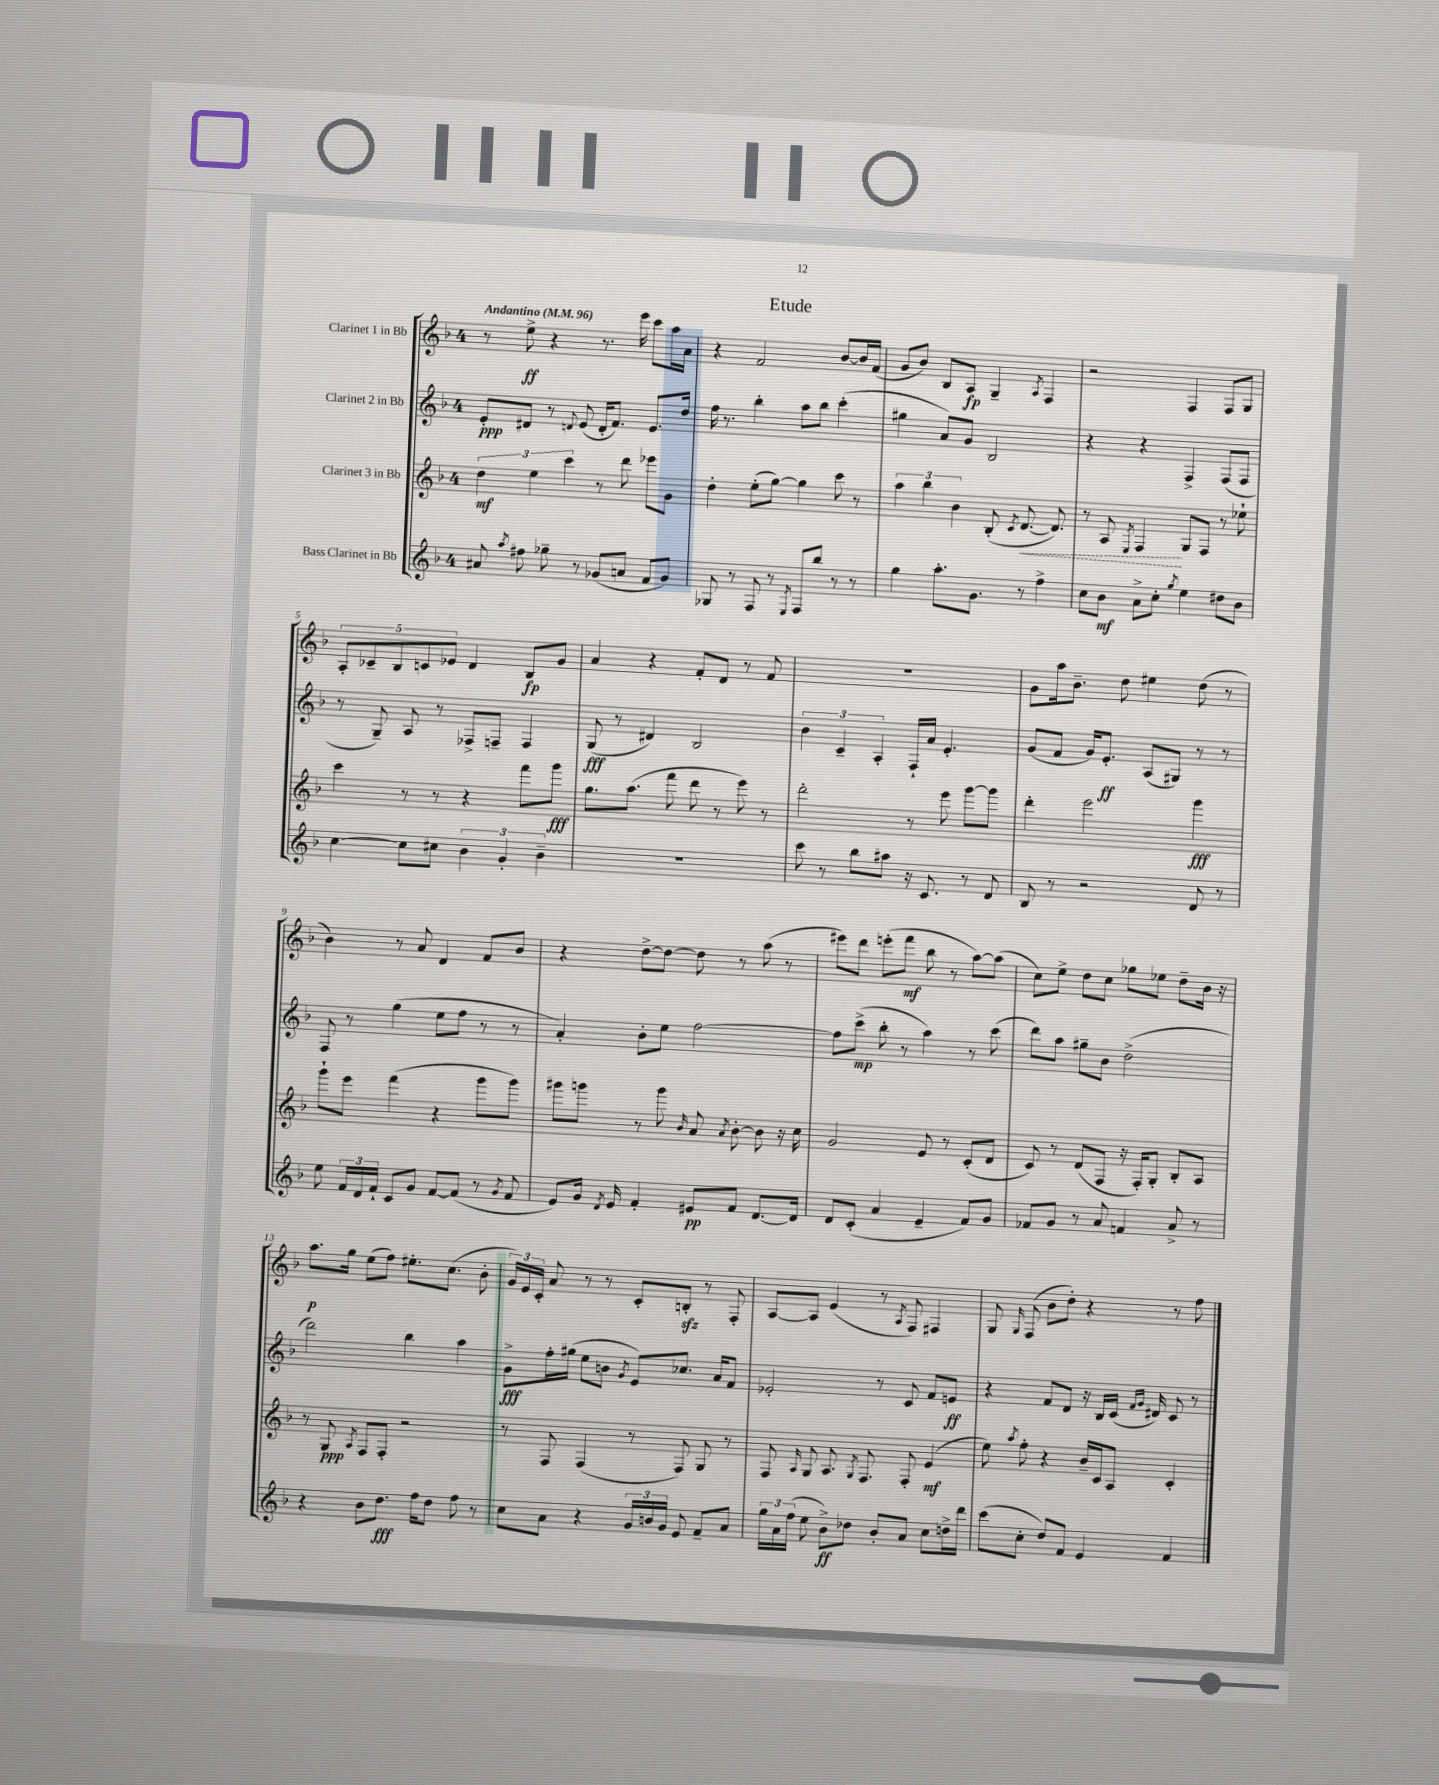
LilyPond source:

\header { title = "Etude" }
<<
\new StaffGroup <<
\new Staff = "s0" \with { instrumentName = "Clarinet 1 in Bb" } {
    \clef treble \key f \major \once \override Staff.TimeSignature.style = #'single-digit \time 4/4 \tempo "Andantino" 4 = 96
    \autoBeamOff r8 e''8->\ff r4 r8. e'''16 c'''8[ a''16 a'16] |
    r4 f'2 bes'8[~ bes'16 f'16]( |
    g'8[ bes'8]) bes8[ a8]\fp g4-- \acciaccatura { a8 } f4 |
    r2 f4 f8[ g8] |
    \tuplet 5/4 { a8[-. ces'8-- bes8 c'8 ees'8] } d'4 bes8[\fp g'8] |
    a'4 r4 f'8[-. d'8] r8 f'8 |
    R1 |
    g'8[ a''16 bes'8.]-- d''8 eis''4 d''8( r8 |
    bes'4) r8 a'8 d'4 f'8[ bes'8] |
    r4 d''8[~-> d''8]~ d''8 r8 a''8( r8 |
    eis'''8[) d'''8] e'''8[-.( f'''8]\mf bes''8 r8 a''8[~) a''8]( |
    c''8[) e''8]-> d''8[ c''8] ges''8[ ees''8] d''8[-- bes'16] r16 |
    a''8.[\p g''16] e''8[( f''8]) eis''8.[-. c''8.]( bes'8-. |
    \tuplet 3/2 { g'16[) e'16 c'16]-. } a'8 r8 r8 c'8[-. b8]-.\sfz r8 f8-. |
    a8[~ a8] e'4( r8 \acciaccatura { a8 } f8) fis4 |
    g8 \grace { g16 } f8( bes'8[ d''8]-.) r4 r8 f''8 \bar "|." |
}
\new Staff = "s1" \with { instrumentName = "Clarinet 2 in Bb" } {
    \clef treble \key f \major \once \override Staff.TimeSignature.style = #'single-digit \time 4/4
    \autoBeamOff e'8[-.\ppp dis'8] r8 \appoggiatura { d'8 } e'8( d'16[-. f'8.]) e'8.[ d''16] |
    f''16 r8. bes''4-. a''8[ bes''8] c'''4-.( |
    gis''4 a'8[) g'8] bes2 |
    r4 r4 f4-> f8[( f8] |
    r8 g8--) a8 r8 fes8[-> f8]-- f4 |
    g8\fff( r8 dis'4) bes2 |
    \tuplet 3/2 { bes'4 c'4-- a4-. } f16[-! a'16] e'4.-. |
    g'8[( f'8] g'16[) e'8.]-.\ff a8[( gis8]) r8 r8 |
    f8 r8 g''4( e''8[ f''8] r8 r8 |
    a'4-.) bes'8[-. e''8] f''2~ |
    f''8[ c'''8]->\mp( bes''8-. r8 a''4) r8 c'''8( |
    d'''8[) a''8] gis''8[-- bes'8] d''2->( |
    d'''2) bes''4 a''4 |
    g'8[->\fff f''16-. gis''16]( e''8[ b'8] \acciaccatura { g'8 } e'8[) ces''8.] a'16[ f'8] |
    ees'2-. r8 c'8 f'8[ e'8]\ff |
    r4 f'8[ d'8] r16 bes16[ c'16]( \grace { f'16[ g'16] } dis'16) c'8 r8 \bar "|." |
}
\new Staff = "s2" \with { instrumentName = "Clarinet 3 in Bb" } {
    \clef treble \key f \major \once \override Staff.TimeSignature.style = #'single-digit \time 4/4
    \autoBeamOff \tuplet 3/2 { d''4\mf e''4 c'''4 } r8 d'''8 ees'''8[ g'8] |
    d''4-. e''8[-.( g''8]~) g''4 c'''8 r8 |
    \tuplet 3/2 { a''4 bes''4 bes'4 } bes8-.( \acciaccatura { c'8 } \once \override Hairpin.style = #'dashed-line d'8.~\< d'8.) |
    r8 a8 \acciaccatura { e8 } f4\! g8[ f8] r8 ees''8-! |
    c'''4 r8 r8 r4 f'''8[ g'''8]\fff |
    g''8.[ a''8.]( f'''8 d'''8 r8 e'''8) r8 |
    d'''2-. r8 e'''8 g'''8[~ g'''8] |
    d'''4-. e'''2 g'''4\fff |
    g'''8[-! e'''8] f'''4( r4 g'''8[ g'''8]) |
    gis'''8[ g'''8] r8 g'''8 \grace { bes'16 } a'8 \acciaccatura { a'8 } bes'8~-. bes'8 r16 c''16 |
    g'2 e'8 r8 c'8[-.( d'8] |
    c'8) r8 d'8[( f8] r16 f16[-.) g8]-. bes8[-. a8] |
    r8 g8\ppp \acciaccatura { a8 } f8[ f8]-. r2 |
    r8 f8 f4( r8 f8) g8 r8 |
    f8 \grace { a16 } g8 a8. \acciaccatura { g8 } f8. f8-. e'4\mf( |
    e''8) \acciaccatura { a''8 } f''8-. r4 bes'16[-- c'16 a8] c'4-. \bar "|." |
}
\new Staff = "s3" \with { instrumentName = "Bass Clarinet in Bb" } {
    \clef treble \key f \major \once \override Staff.TimeSignature.style = #'single-digit \time 4/4
    \autoBeamOff ais'8 \acciaccatura { a''8 } fis''8 ges''8-- r8 ges'8[( a'8] f'8[ ges'8]) |
    ges8 r8 f8 r8 \acciaccatura { e8 } f8[ bes''8] r8 r8 |
    g''4 a''8.[-. g'8.] r8 f''4-> |
    c''8[ bes'8]\mf a'8[-> c''8]-. \acciaccatura { g''8 } e''4 dis''8[ bes'8] |
    c''4~ c''8[ cis''8] \tuplet 3/2 { bes'4 g'4-. bes'4-- } |
    R1 |
    c'''8 r8 bes''8[ ais''8] r16 c'8. r8 d'8 |
    bes8 r8 r2 d'8 r8 |
    e''8 \tuplet 3/2 { f'16[ d'16 f'16]-! } c'8[ g'8] f'8[~ f'8]( r8 \acciaccatura { g'8 } f'8 |
    e'8[) g'16] \acciaccatura { d'8 } e'16 f'4-. eis'8[\pp f'8] d'8.[~ d'16] |
    d'8[ c'8]-.( a'4 e'4-- f'8[) g'8] |
    fes'8[ g'8] r8 a'8 f'4 a'8-> r8 |
    r4 bes'8[ d''8.]\fff f''16[ d''8] f''8 r8 |
    c''8[ a'8] r4 \tuplet 3/2 { g'16[ b'16 g'16] } e'8 f'8[-- a'8] |
    \tuplet 3/2 { g''16[ a'16 f''16]( } e''8 bes'8[->\ff) des''8] bes'8[-. a'8] c''8[ d''16-> d'''16] |
    c'''8[( c''8]-. d''8[) f'8] e'4 f'4 \bar "|." |
}
>>
>>
